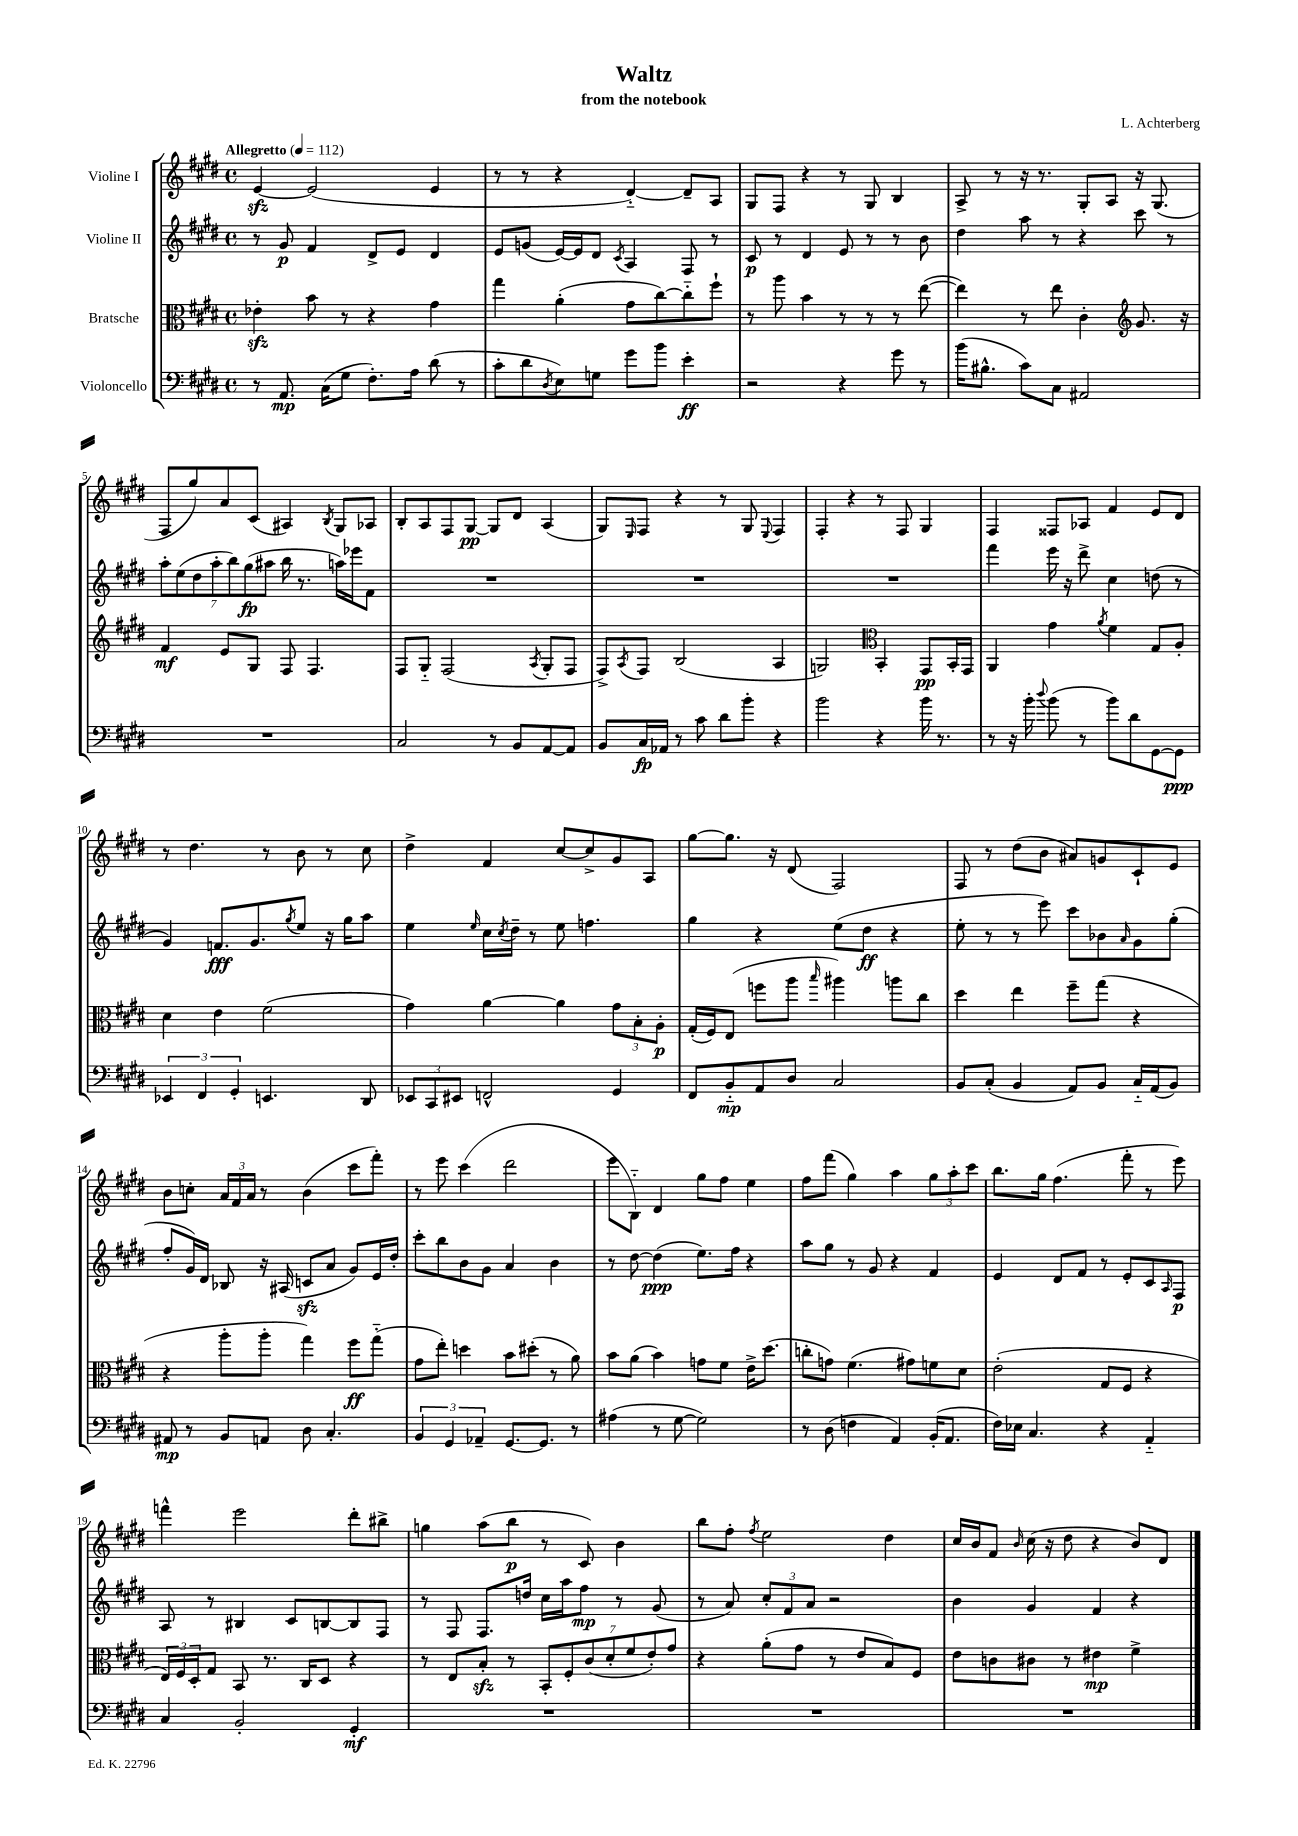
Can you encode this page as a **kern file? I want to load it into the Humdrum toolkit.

**kern	**dynam	**kern	**dynam	**kern	**dynam	**kern	**dynam
*part4	*part4	*part3	*part3	*part2	*part2	*part1	*part1
*staff4	*staff4	*staff3	*staff3	*staff2	*staff2	*staff1	*staff1
*I"Violoncello	*	*I"Bratsche	*	*I"Violine II	*	*I"Violine I	*
*clefF4	*	*clefC3	*	*clefG2	*	*clefG2	*
*k[f#c#g#d#]	*	*k[f#c#g#d#]	*	*k[f#c#g#d#]	*	*k[f#c#g#d#]	*
*M4/4	*	*M4/4	*	*M4/4	*	*M4/4	*
*met(c)	*	*met(c)	*	*met(c)	*	*met(c)	*
*MM112	*	*MM112	*	*MM112	*	*MM112	*
=1	=1	=1	=1	=1	=1	=1	=1
!	!	!	!	!	!	!LO:TX:a:B:t=Allegretto	!
8r	.	4e-Xzz'\	.	8r	.	[4ezz/	.
8.AA/	mp	.	.	8g#/	p	.	.
.	.	8b\	.	4f#/	.	(2e/]	.
(16C#\KL	.	.	.	.	.	.	.
8G#\J	.	8r	.	.	.	.	.
8.F#'\L)	.	4r	.	8d#^/L	.	.	.
.	.	.	.	8e/J	.	.	.
16A\Jk	.	.	.	.	.	.	.
(8d#\	.	4g#\	.	4d#/	.	4e/	.
8r	.	.	.	.	.	.	.
=2	=2	=2	=2	=2	=2	=2	=2
8c#'\L	.	4gg#\	.	8e/L	.	8r	.
8d#\	.	.	.	(8gn/J	.	8r	.
8qD#/	.	.	.	.	.	.	.
8E\)	.	(4a'\	.	[16e/LL)	.	4r	.
.	.	.	.	16e/J]	.	.	.
8Gn\J	.	.	.	8d#/J	.	.	.
.	.	.	.	8qc#/	.	.	.
8g#\L	.	8g#\L	.	4A/	.	[4d#/)	.
8b\J	.	[8cc#\)	.	.	.	.	.
4e'\	ff	8cc#\]	.	8F#/	.	8d#~/L]	.
.	.	8ff#`\J	.	8r	.	8A/J	.
=3	=3	=3	=3	=3	=3	=3	=3
2r	.	8r	.	8c#/	p	8G#/L	.
.	.	8aa\	.	8r	.	8F#/J	.
.	.	4b\	.	4d#/	.	4r	.
4r	.	8r	.	8e/	.	8r	.
.	.	8r	.	8r	.	8G#/	.
8g#\	.	8r	.	8r	.	4B/	.
8r	.	([8ee\	.	8b\	.	.	.
=4	=4	=4	=4	=4	=4	=4	=4
(16b\KL	.	4ee\])	.	4dd#\	.	8A^/	.
8.B#X^^\J	.	.	.	.	.	.	.
.	.	.	.	.	.	8r	.
8c#\L)	.	8r	.	8aa\	.	16r	.
.	.	.	.	.	.	8.r	.
8C#\J	.	8ee\	.	8r	.	.	.
2AA#X/	.	4c#'\	.	4r	.	8G#'/L	.
.	.	.	.	.	.	8A/J	.
*	*	*clefG2	*	*	*	*	*
.	.	8.g#/	.	8ccc#\	.	16r	.
.	.	.	.	.	.	(8.G#/	.
.	.	.	.	8r	.	.	.
.	.	16r	.	.	.	.	.
!!LO:LB:g=z
=5	=5	=5	=5	=5	=5	=5	=5
1r	.	4f#/	mf	14aa'\L	.	8F#/L	.
.	.	.	.	(14ee\	.	.	.
.	.	.	.	.	.	8gg#/)	.
.	.	.	.	14dd#\	.	.	.
.	.	.	.	14aa'\	.	.	.
.	.	8e/L	.	.	.	8a/	.
.	.	.	.	14bb\)	.	.	.
.	.	.	.	(14gg#\	fp	.	.
.	.	8G#/J	.	.	.	(8c#/J	.
.	.	.	.	14aa#X\J	.	.	.
.	.	8F#/	.	16bb\	.	4A#X/)	.
.	.	.	.	8.r	.	.	.
.	.	4.F#/	.	.	.	.	.
.	.	.	.	.	.	8qB/	.
.	.	.	.	16aan\LL)	.	8G#/L	.
.	.	.	.	16eee-X\J	.	.	.
.	.	.	.	8f#\J	.	8A-X/J	.
=6	=6	=6	=6	=6	=6	=6	=6
2C#/	.	8F#/L	.	1r	.	8B'/L	.
.	.	8G#/J	.	.	.	8A/	.
.	.	(2F#/	.	.	.	8F#/	.
.	.	.	.	.	.	[8G#/J	pp
8r	.	.	.	.	.	8G#/L]	.
8BB/L	.	.	.	.	.	8d#/J	.
.	.	8qA/	.	.	.	.	.
[8AA/	.	8G#'/L	.	.	.	(4A/	.
8AA/J]	.	8F#/J	.	.	.	.	.
=7	=7	=7	=7	=7	=7	=7	=7
8BB/L	.	8F#^/L)	.	1r	.	8G#/L)	.
.	.	8qA/	.	.	.	16qqE/	.
16C#/L	fp	8F#/J	.	.	.	8F#/J	.
16AA-X/JJ	.	.	.	.	.	.	.
8r	.	(2B/	.	.	.	4r	.
8c#\	.	.	.	.	.	.	.
8d#\L	.	.	.	.	.	8r	.
8b'\J	.	.	.	.	.	8G#/	.
.	.	.	.	.	.	8qqE/	.
4r	.	4A/	.	.	.	4F#/	.
=8	=8	=8	=8	=8	=8	=8	=8
2b\	.	2Gn/)	.	1r	.	4F#'/	.
.	.	.	.	.	.	4r	.
*	*	*clefC3	*	*	*	*	*
4r	.	4BB'/	.	.	.	8r	.
.	.	.	.	.	.	8F#/	.
16b\	.	8GG#/L	pp	.	.	4G#/	.
8.r	.	.	.	.	.	.	.
.	.	16BB'/L	.	.	.	.	.
.	.	16GG#/JJ	.	.	.	.	.
=9	=9	=9	=9	=9	=9	=9	=9
8r	.	4AA/	.	4fff#\	.	4F#/	.
16r	.	.	.	.	.	.	.
16b'\	.	.	.	.	.	.	.
8qqdd#/	.	.	.	.	.	.	.
(8b\	.	4g#\	.	16eee\	.	8F##X/L	.
.	.	.	.	16r	.	.	.
8r	.	.	.	8ddd#^\	.	8A-X/J	.
.	.	8qa/	.	.	.	.	.
8b\L)	.	4f#\	.	4cc#\	.	4f#/	.
8d#\	.	.	.	.	.	.	.
[8GG#\	.	8G#/L	.	(8ddn\	.	8e/L	.
8GG#\J]	ppp	8A'/J	.	8r	.	8d#/J	.
!!LO:LB:g=z
=10	=10	=10	=10	=10	=10	=10	=10
6EE-X/	.	4d#\	.	4g#/)	.	8r	.
.	.	.	.	.	.	4.dd#\	.
6FF#/	.	.	.	.	.	.	.
.	.	4e\	.	8.fn/L	fff	.	.
6GG#'/	.	.	.	.	.	.	.
.	.	.	.	8.g#/	.	.	.
4.EEn/	.	(2f#\	.	.	.	8r	.
.	.	.	.	8qgg#/	.	.	.
.	.	.	.	8ee/J	.	8b\	.
.	.	.	.	16r	.	8r	.
.	.	.	.	16gg#\KL	.	.	.
8DD#/	.	.	.	8aa\J	.	8cc#\	.
=11	=11	=11	=11	=11	=11	=11	=11
12EE-X/L	.	4g#\)	.	4ee\	.	4dd#^\	.
12CC#/	.	.	.	.	.	.	.
12EE#X/J	.	.	.	.	.	.	.
.	.	.	.	16qqee/	.	.	.
2FFn^^/	.	[4a\	.	16cc#\LL	.	4f#/	.
.	.	.	.	8qcc#/	.	.	.
.	.	.	.	16dd#~\JJ	.	.	.
.	.	.	.	8r	.	.	.
.	.	4a\]	.	8ee\	.	[8cc#/L	.
.	.	.	.	4.ffn\	.	8cc#^/]	.
4GG#/	.	12g#\L	.	.	.	8g#/	.
.	.	12B'\	.	.	.	.	.
.	.	.	.	.	.	8A/J	.
.	.	12A'\J	p	.	.	.	.
=12	=12	=12	=12	=12	=12	=12	=12
8FF#/L	.	(16G#'/LL	.	4gg#\	.	[8gg#\L	.
.	.	16F#/J)	.	.	.	.	.
8BB/	mp	(8E/J	.	.	.	8.gg#\J]	.
8AA/	.	8ffn\L	.	4r	.	.	.
.	.	.	.	.	.	16r	.
8D#/J	.	8aa\J	.	.	.	(8d#/	.
.	.	16qqbb/	.	.	.	.	.
2C#/	.	4aa#X\)	.	(8ee\L	.	2F#/)	.
.	.	.	.	8dd#\J	ff	.	.
.	.	8aan\L	.	4r	.	.	.
.	.	8cc#\J	.	.	.	.	.
=13	=13	=13	=13	=13	=13	=13	=13
8BB/L	.	4dd#\	.	8ee'\	.	8F#/	.
(8C#'/J	.	.	.	8r	.	8r	.
4BB/	.	4ee\	.	8r	.	(8dd#\L	.
.	.	.	.	8eee\)	.	8b\J	.
8AA/L)	.	8ff#~\L	.	8ccc#\L	.	8a#X/L)	.
8BB/J	.	(8gg#\J	.	8b-X\	.	8gn/	.
.	.	.	.	16qqa/	.	.	.
16C#/LL	.	4r	.	8g#\	.	8c#`/	.
(16AA/J	.	.	.	.	.	.	.
8BB/J)	.	.	.	(8gg#'\J	.	8e/J	.
!!LO:LB:g=z
=14	=14	=14	=14	=14	=14	=14	=14
8AA#X/	mp	4r	.	8ff#'/L	.	8b\L	.
8r	.	.	.	16g#/L)	.	8ccn'\J	.
.	.	.	.	16d#/JJ	.	.	.
8BB/L	.	8aa'\L	.	8B-X/	.	24a/LL	.
.	.	.	.	.	.	24f#/	.
.	.	.	.	.	.	24a/JJ	.
8AAn/J	.	8aa'\J	.	16r	.	8r	.
.	.	.	.	(16A#X/	.	.	.
8D#\	.	4gg#\)	.	8cnzz/L	.	(4b\	.
4.C#'/	.	.	.	8a/J	.	.	.
.	.	8ff#\L	ff	8g#/L)	.	8ccc#\L	.
.	.	(8gg#\J	.	16e/L	.	8fff#'\J)	.
.	.	.	.	16dd#'/JJ	.	.	.
=15	=15	=15	=15	=15	=15	=15	=15
6BB/	.	8g#\L	.	8ccc#'\L	.	8r	.
.	.	8ee'\J)	.	8bb\	.	8eee\	.
6GG#/	.	.	.	.	.	.	.
.	.	4ddn\	.	8b\	.	(4ccc#\	.
6AA-X~/	.	.	.	.	.	.	.
.	.	.	.	8g#\J	.	.	.
[8.GG#/L	.	8b\L	.	4a/	.	2ddd#\	.
.	.	(8dd#X'\J	.	.	.	.	.
8.GG#/J]	.	.	.	.	.	.	.
.	.	8r	.	4b\	.	.	.
8r	.	8a\)	.	.	.	.	.
=16	=16	=16	=16	=16	=16	=16	=16
(4A#X\	.	8b\L	.	8r	.	8eee\L	.
.	.	(8a\J	.	[8dd#\	.	8B\J)	.
8r	.	4b\)	.	(4dd#\]	ppp	4d#/	.
[8G#\	.	.	.	.	.	.	.
2G#\])	.	8gn\L	.	8.ee\L)	.	8gg#\L	.
.	.	8f#\J	.	.	.	8ff#\J	.
.	.	.	.	16ff#\Jk	.	.	.
.	.	16e^\KL	.	4r	.	4ee\	.
.	.	(8.dd#\J	.	.	.	.	.
=17	=17	=17	=17	=17	=17	=17	=17
8r	.	8ccn'\L	.	8aa\L	.	8ff#\L	.
(8D#\	.	8gn\J)	.	8gg#\J	.	(8fff#\J	.
4Fn\	.	(4.f#\	.	8r	.	4gg#\)	.
.	.	.	.	8g#/	.	.	.
4AA/)	.	.	.	4r	.	4aa\	.
.	.	8g#X\L)	.	.	.	.	.
(16BB'/KL	.	8fn\	.	4f#/	.	12gg#\L	.
8.AA/J	.	.	.	.	.	.	.
.	.	.	.	.	.	12aa'\	.
.	.	8d#\J	.	.	.	.	.
.	.	.	.	.	.	12ccc#\J	.
=18	=18	=18	=18	=18	=18	=18	=18
16F#\LL)	.	(2e'\	.	4e/	.	8.bb\L	.
16E-X\JJ	.	.	.	.	.	.	.
4.C#/	.	.	.	.	.	.	.
.	.	.	.	.	.	16gg#\Jk	.
.	.	.	.	8d#/L	.	(4.ff#\	.
.	.	.	.	8f#/J	.	.	.
4r	.	8G#/L	.	8r	.	.	.
.	.	8F#/J	.	8e'/L	.	8fff#'\	.
4AA/	.	4r	.	8c#/	.	8r	.
.	.	.	.	16qqA/	.	.	.
.	.	.	.	8F#/J	p	8eee\)	.
!!LO:LB:g=z
=19	=19	=19	=19	=19	=19	=19	=19
4C#/	.	24E/LL)	.	8A/	.	4fffn^^\	.
.	.	24F#/	.	.	.	.	.
.	.	24D#'/J	.	.	.	.	.
.	.	8G#/J	.	8r	.	.	.
2BB'/	.	8BB/	.	4B#X/	.	2eee\	.
.	.	8.r	.	.	.	.	.
.	.	.	.	8c#/L	.	.	.
.	.	16C#/KL	.	.	.	.	.
.	.	8D#/J	.	[8Bn/	.	.	.
4GG#'/	mf	4r	.	8B/]	.	8ddd#'\L	.
.	.	.	.	8F#/J	.	8bb#X^\J	.
=20	=20	=20	=20	=20	=20	=20	=20
1r	.	8r	.	8r	.	4ggn\	.
.	.	8E/L	.	8F#/	.	.	.
.	.	8Bzz'/J	.	8.F#/L	.	(8aa\L	.
.	.	8r	.	.	.	8bb\J	p
.	.	.	.	16ddn/Jk	.	.	.
.	.	14BB'/L	.	16cc#\LL	.	8r	.
.	.	.	.	16aa\J	.	.	.
.	.	14F#'/	.	.	.	.	.
.	.	.	.	8ff#\J	mp	8c#/)	.
.	.	(14c#/	.	.	.	.	.
.	.	14d#'/	.	.	.	.	.
.	.	.	.	8r	.	4b\	.
.	.	14f#/	.	.	.	.	.
.	.	14e'/)	.	.	.	.	.
.	.	.	.	(8g#/	.	.	.
.	.	14g#/J	.	.	.	.	.
=21	=21	=21	=21	=21	=21	=21	=21
1r	.	4r	.	8r	.	8bb\L	.
.	.	.	.	8a/)	.	8ff#'\J	.
.	.	.	.	.	.	8qff#/	.
.	.	(8a'\L	.	12cc#'/L	.	2ee\	.
.	.	.	.	12f#/	.	.	.
.	.	8g#\J	.	.	.	.	.
.	.	.	.	12a/J	.	.	.
.	.	8r	.	2r	.	.	.
.	.	8e/L	.	.	.	.	.
.	.	8B/)	.	.	.	4dd#\	.
.	.	8F#/J	.	.	.	.	.
=22	=22	=22	=22	=22	=22	=22	=22
1r	.	8e\L	.	4b\	.	16cc#/LL	.
.	.	.	.	.	.	16b/J	.
.	.	8cn\	.	.	.	8f#/J	.
.	.	.	.	.	.	16qqb/	.
.	.	8c#X\J	.	4g#/	.	(16cc#\	.
.	.	.	.	.	.	16r	.
.	.	8r	.	.	.	8dd#\	.
.	.	4e#X\	mp	4f#/	.	4r	.
.	.	4f#^\	.	4r	.	8b/L)	.
.	.	.	.	.	.	8d#/J	.
==	==	==	==	==	==	==	==
*-	*-	*-	*-	*-	*-	*-	*-
